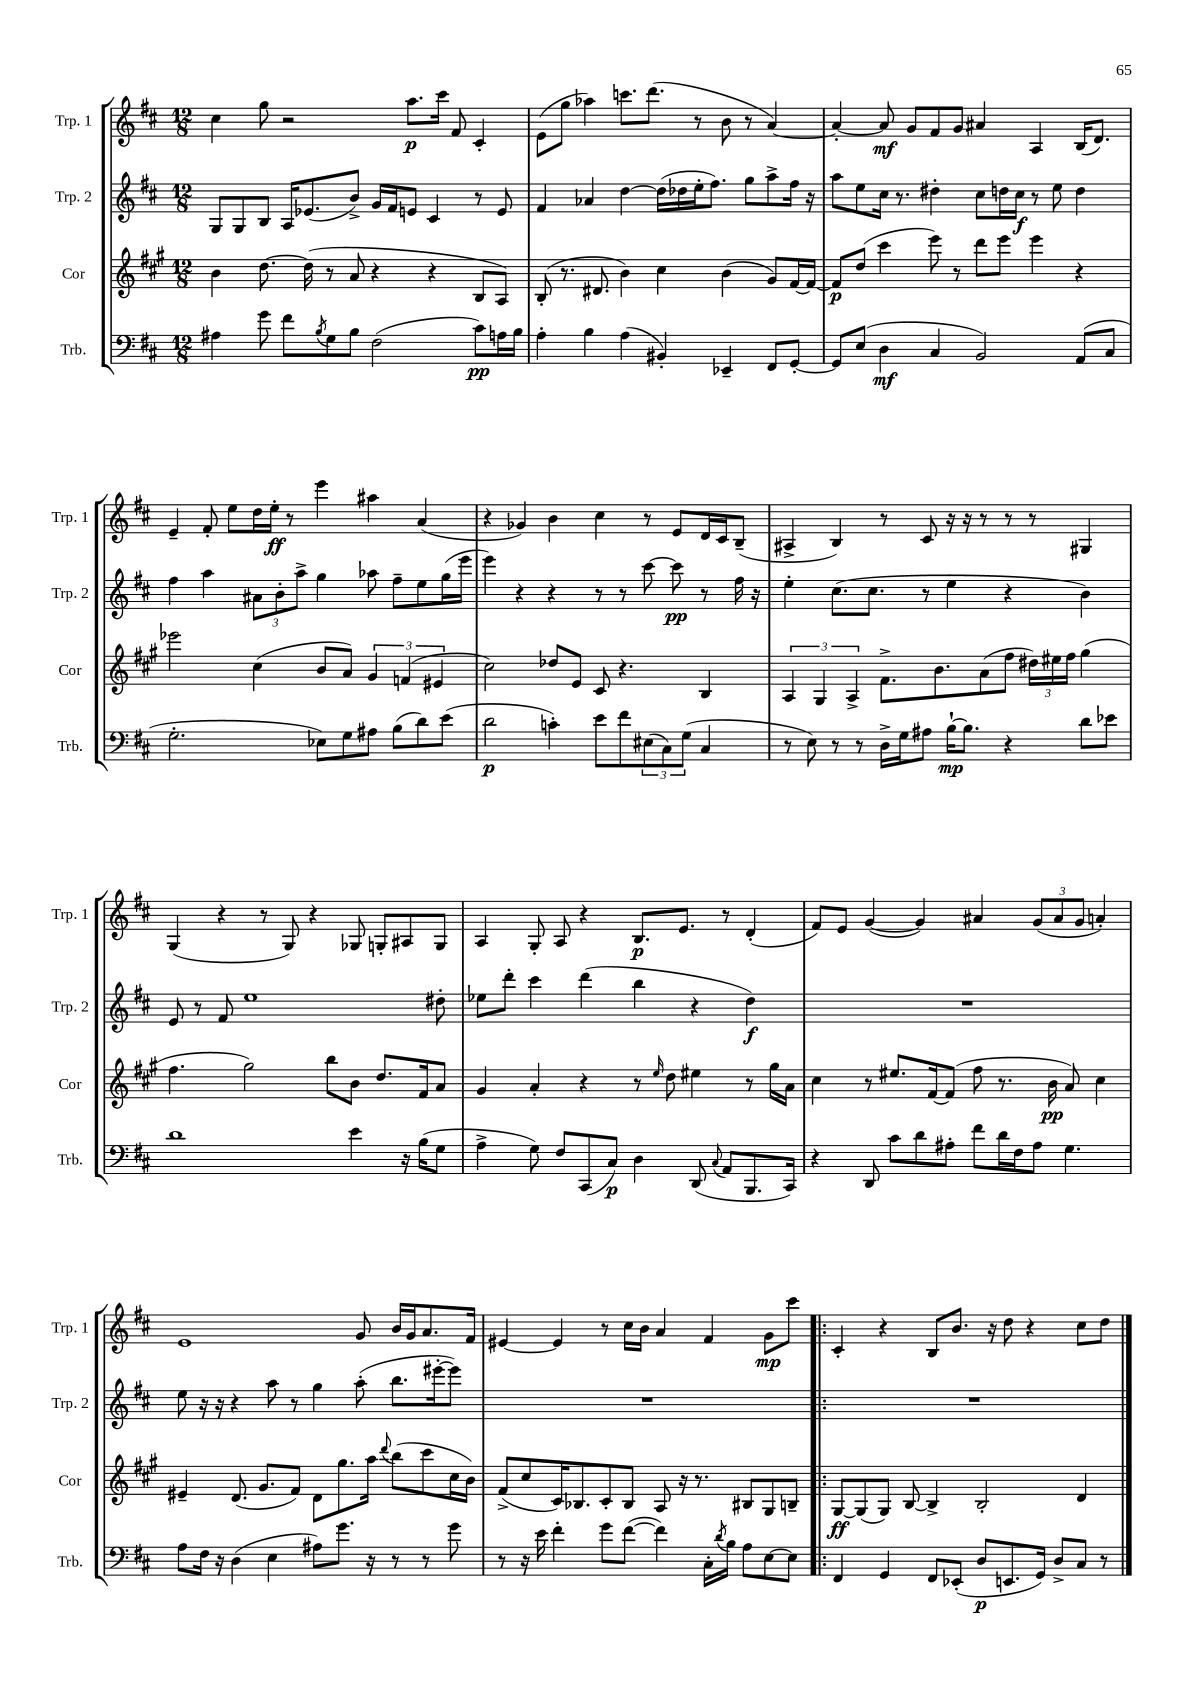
<<
\new StaffGroup <<
\new Staff = "s0" \with { instrumentName = "Trp. 1" shortInstrumentName = "Trp. 1" } {
    \clef treble \key d \major \numericTimeSignature \time 12/8
    cis''4 g''8 r2 a''8.\p cis'''16 fis'8 cis'4-. |
    e'8( g''8 aes''4) c'''8. d'''8.( r8 b'8 r8 a'4~) |
    a'4~-. a'8\mf g'8 fis'8 g'8 ais'4 a4 b16( d'8.) |
    e'4-- fis'8-. e''8 d''16 e''16-.\ff r8 e'''4 ais''4 a'4( |
    r4 ges'4) b'4 cis''4 r8 e'8 d'16 cis'16 b8--( |
    ais4-> b4) r8 cis'8 r16 r16 r8 r8 r8 gis4 |
    g4( r4 r8 g8) r4 ges8 g8-. ais8 g8 |
    a4 g8-. a8 r4 b8.\p e'8. r8 d'4-.( |
    fis'8) e'8 g'4~( g'4) ais'4 \tuplet 3/2 { g'8( ais'8 g'8 } a'4-.) |
    e'1 g'8 b'16 g'16 a'8. fis'16 |
    eis'4~ eis'4 r8 cis''16 b'16 a'4 fis'4 g'8\mp cis'''8 |
    \bar ".|:" cis'4-. r4 b8 b'8. r16 d''8 r4 cis''8 d''8 \bar "|." |
}
\new Staff = "s1" \with { instrumentName = "Trp. 2" shortInstrumentName = "Trp. 2" } {
    \clef treble \key d \major \numericTimeSignature \time 12/8
    g8 g8 b8 a16 ees'8.( b'8->) g'16 fis'16 e'8 cis'4 r8 e'8 |
    fis'4 aes'4 d''4~ d''16( des''16 e''16-. fis''8.) g''8 a''8-> fis''16 r16 |
    a''8 e''8 cis''16 r8. dis''4-. cis''8 d''16 cis''16\f r8 e''8 d''4 |
    fis''4 a''4 \tuplet 3/2 { ais'8 b'8-. a''8-> } g''4 aes''8 fis''8-- e''8 g''16( e'''16 |
    e'''4) r4 r4 r8 r8 cis'''8~ cis'''8\pp r8 fis''16 r16 |
    e''4-. cis''8.( cis''8. r8 e''4 r4 b'4) |
    e'8 r8 fis'8 e''1 dis''8-. |
    ees''8 d'''8-. cis'''4 d'''4( b''4 r4 d''4\f) |
    R1. |
    e''8 r16 r16 r4 a''8 r8 g''4 a''8-.( b''8. eis'''16~-. eis'''8) |
    R1. |
    \bar ".|:" R1. \bar "|." |
}
\new Staff = "s2" \with { instrumentName = "Cor" shortInstrumentName = "Cor" } {
    \clef treble \key a \major \numericTimeSignature \time 12/8
    b'4 d''8.~ d''16( r8 a'8 r4 r4 b8 a8) |
    b8-.( r8. dis'8. b'4) cis''4 b'4( gis'8) fis'16~ fis'16~ |
    fis'8\p d''8( cis'''4 e'''8) r8 d'''8 e'''8 e'''4 r4 |
    ees'''2 cis''4( b'8 a'8) \tuplet 3/2 { gis'4 f'4( eis'4 } |
    cis''2) des''8 e'8 cis'8 r4. b4 |
    \tuplet 3/2 { a4 gis4 a4-> } fis'8.-> b'8. a'8( fis''8 \tuplet 3/2 { dis''16) eis''16 fis''16 } gis''4( |
    fis''4. gis''2) b''8 b'8 d''8. fis'16 a'8 |
    gis'4 a'4-. r4 r8 \grace { e''16 } d''8 eis''4 r8 gis''16 a'16 |
    cis''4 r8 eis''8. fis'16~ fis'8( fis''8 r8. b'16\pp a'8) cis''4 |
    eis'4-- d'8.( gis'8. fis'8) d'8 gis''8. a''16 \appoggiatura { d'''8 } b''8( cis'''8 cis''16 b'16) |
    fis'8->( cis''8 cis'16) bes8. cis'8-. bes8 a8 r16 r8. bis8 gis8 b8-- |
    \bar ".|:" gis8~\ff gis8( gis8) b8~ b4-> b2-. d'4 \bar "|." |
}
\new Staff = "s3" \with { instrumentName = "Trb." shortInstrumentName = "Trb." } {
    \clef bass \key d \major \numericTimeSignature \time 12/8
    ais4 g'8 fis'8 \acciaccatura { b8 } g8 b8 fis2( cis'8\pp) a16 b16 |
    a4-. b4 a4( bis,4-.) ees,4-- fis,8 g,8~-. |
    g,8 e8( d4\mf cis4 b,2) a,8( cis8 |
    g2.-. ees8) g8 ais8 b8( d'8) e'8( |
    d'2\p c'4-.) e'8 fis'8 \tuplet 3/2 { eis8( cis8) g8( } cis4 |
    r8 e8) r8 r8 d16-> g16 ais8 b16~-!\mp b8. r4 d'8 ees'8 |
    d'1 e'4 r16 b16( g8 |
    a4-> g8) fis8 cis,8( cis8\p) d4 d,8( \appoggiatura { cis8 } a,8 b,,8. cis,16) |
    r4 d,8 cis'8 d'8 ais8-. fis'8 d'16 fis16 ais8 g4. |
    a8 fis16 r16 d4( e4 ais8) g'8. r16 r8 r8 g'8 |
    r8 r16 e'16 fis'4-. g'8 fis'8~( fis'4) cis16-. \acciaccatura { d'8 } b16 a8 e8~ e8 |
    \bar ".|:" fis,4 g,4 fis,8 ees,8-.( d8\p e,8. g,16) d8-> cis8 r8 \bar "|." |
}
>>
>>
\layout { \context { \Score \remove "Bar_number_engraver" } }
